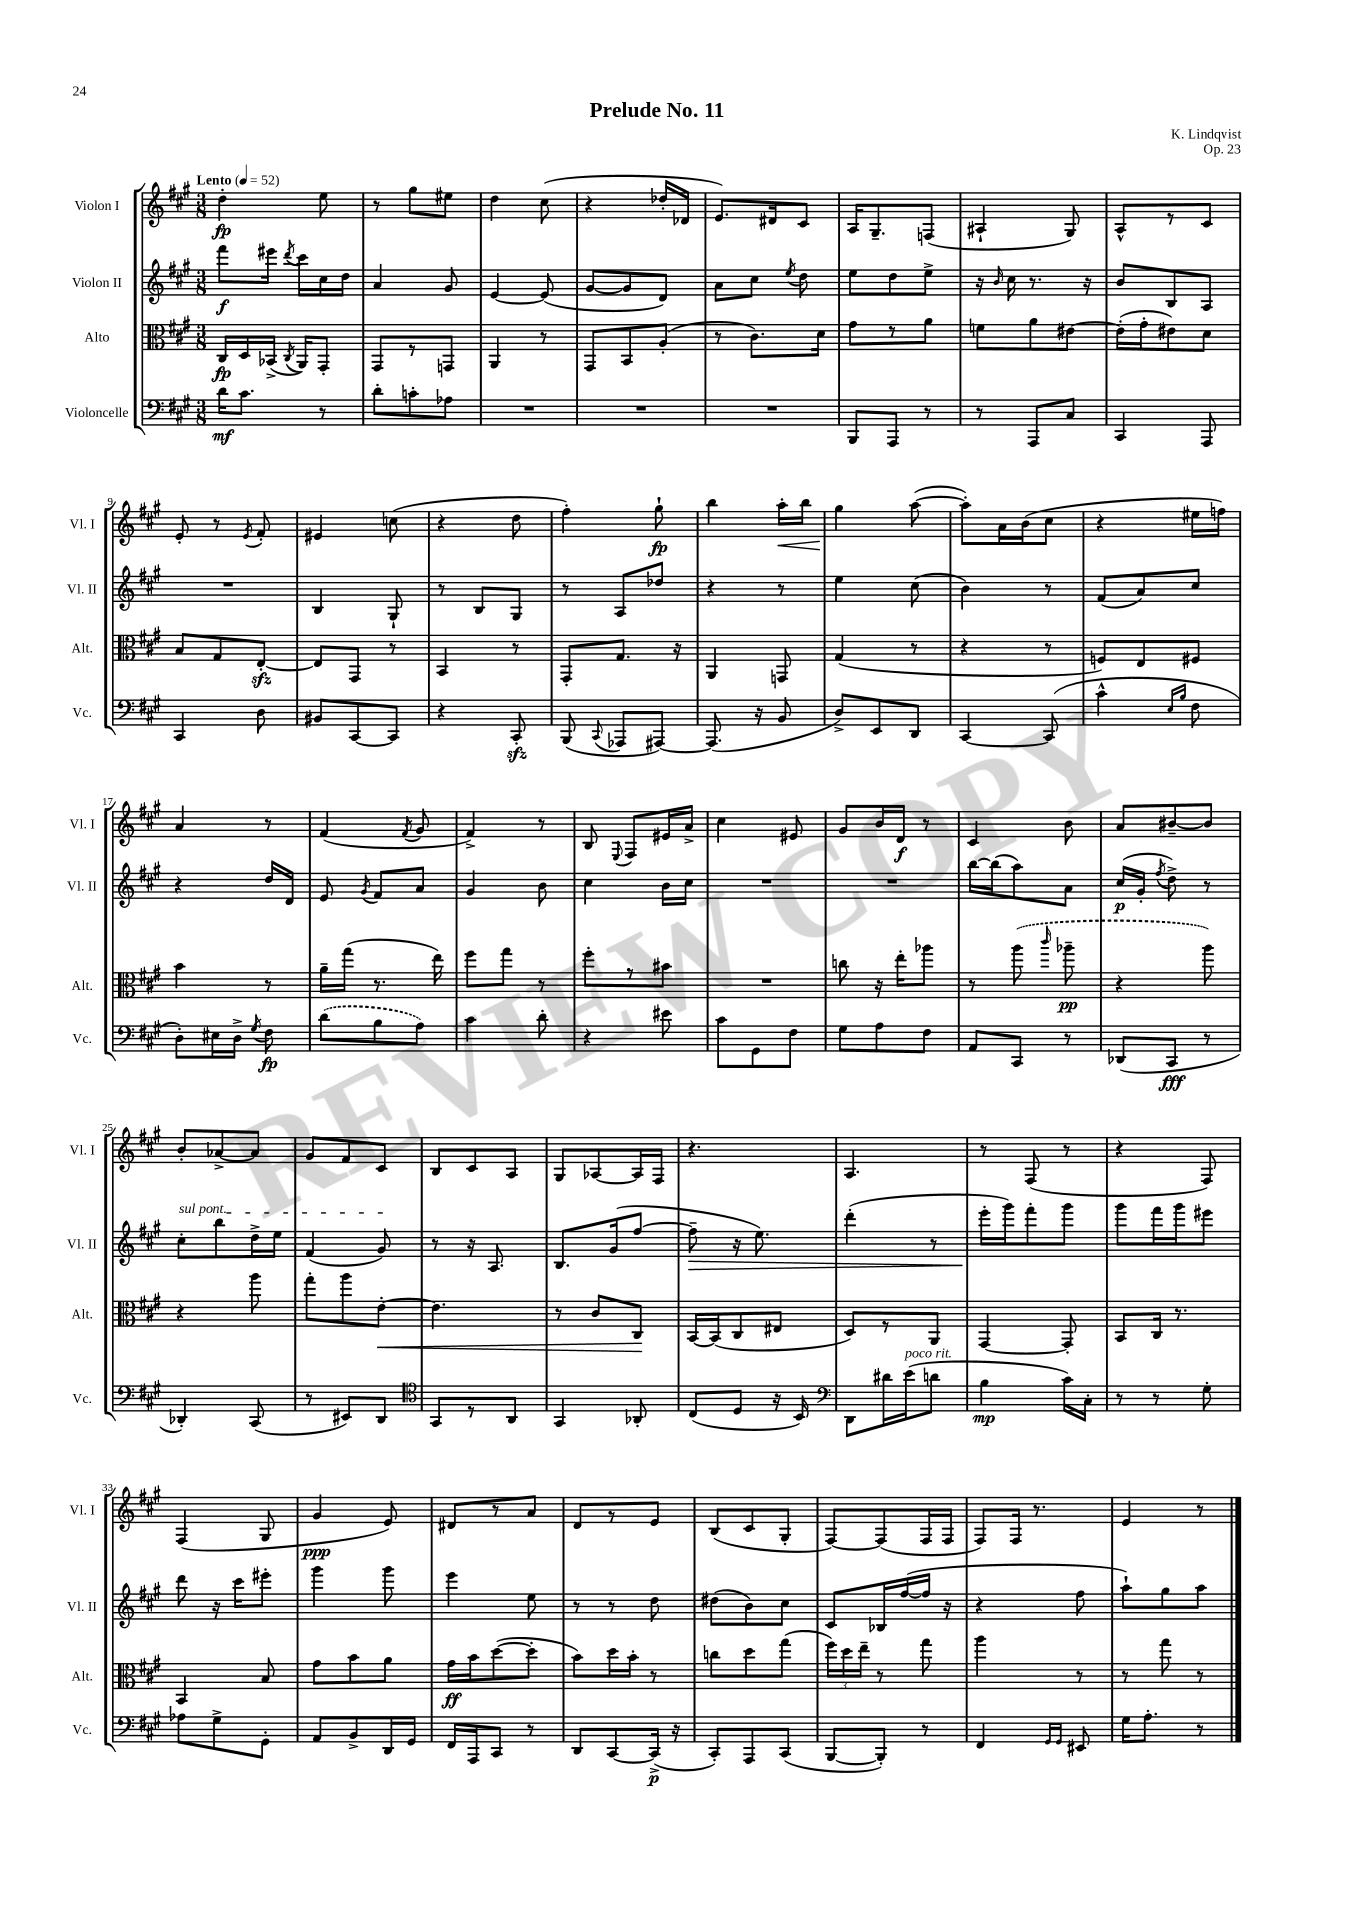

**kern	**kern	**kern	**kern
*staff4	*staff3	*staff2	*staff1
*clefF4	*clefC3	*clefG2	*clefG2
*k[f#c#g#]	*k[f#c#g#]	*k[f#c#g#]	*k[f#c#g#]
*M3/8	*M3/8	*M3/8	*M3/8
*MM52	*MM52	*MM52	*MM52
16d\LK	16C#/LL	8fff#\L	4dd'\
8.c#\J	16D/	.	.
.	(16BB-^/JJ	16eee#\Jk	.
.	8qC#/	8qddd/	.
.	16AA/LK)	16ccc#\LL	.
8r	8GG#'/J	16cc#\	8ee\
.	.	16dd\JJ	.
=	=	=	=
8d'\L	8GG#/L	4a/	8r
8c'\	8r	.	8gg#\L
8A-\J	8GG/J	8g#/	8ee#\J
=	=	=	=
4.r	4AA/	[4e/	4dd\
.	8r	(8e/]	(8cc#\
=	=	=	=
4.r	8GG#/L	[8g#/L	4r
.	8BB/	8g#/]	.
.	(8A'/J	8d/J)	16dd-'/LL
.	.	.	16d-/JJ
=	=	=	=
4.r	8r	8a\L	8.e/L)
.	8.c#\L)	8cc#\J	.
.	.	.	16d#/k
.	.	8qee/	.
.	.	8dd\	8c#/J
.	16d\Jk	.	.
=	=	=	=
8BBB/L	8g#\L	8ee\L	16A/LK
.	.	.	8.G#~/
8AAA/J	8r	8dd\	.
8r	8a\J	8ee^\J	(8F/J
=	=	=	=
8r	8f\L	16r	4A#`/
.	.	16qqb/	.
.	.	16cc#\	.
8AAA/L	8a\	8.r	.
8C#/J	[8e#\J	.	8G#/)
.	.	16r	.
=	=	=	=
4CC#/	(16e#'\]LL	8b/L	8A^^/L
.	16g#'\J	.	.
.	8e#\)	8B/	8r
8AAA/	8d\J	8A/J	8c#/J
=	=	=	=
4CC#/	8B/L	4.r	8e'/
.	8G#/	.	8r
.	.	.	8qe/
8D\	[8E'/J	.	8f#'/
=	=	=	=
8BB#/L	8E/]L	4B/	4e#/
[8CC#/	8GG#/J	.	.
8CC#/]J	8r	8G#`/	(8cc\
=	=	=	=
4r	4BB/	8r	4r
.	.	8B/L	.
8CC#'/	8r	8G#/J	8dd\
=	=	=	=
(8BBB/	8GG#'/L	8r	4ff#'\)
8qqCC#/	.	.	.
8AAA-/L	8.G#/J	8A/L	.
[8AAA#/J)	.	8dd-/J	8gg#`\
.	16r	.	.
=	=	=	=
(8.AAA#/]	4AA/	4r	4bb\
16r	.	.	.
8BB/	8GG/	8r	16aa'\LL
.	.	.	16bb\JJ
=	=	=	=
8D^/L)	(4G#/	4ee\	4gg#\
8EE/	.	.	.
8DD/J	8r	(8cc#\	([8aa\
=	=	=	=
[4CC#/	4r	4b\)	8aa'\]L)
.	.	.	16a\L
.	.	.	(16b\J
(8CC#/]	8r	8r	8cc#\J
=	=	=	=
4c#^^\	8F/L)	(8f#/L	4r
.	8E/	8a/)	.
16qqE/LL	.	.	.
16qqB/JJ	.	.	.
8F#\	8F#/J	8cc#/J	16ee#\LL
.	.	.	16ff\JJ)
=	=	=	=
8D'\L)	4b\	4r	4a/
16E#\L	.	.	.
16D^\JJ	.	.	.
8qG#/	.	.	.
8F#\	8r	16dd/LL	8r
.	.	16d/JJ	.
=	=	=	=
(8d\L	16a~\LL	8e/	(4f#/
.	(16gg#\JJ	.	.
.	.	8qg#/	.
8B\	8.r	8f#/L	.
.	.	.	8qf#/
8A\J)	.	8a/J	8g#/
.	16ee\)	.	.
=	=	=	=
4c#\	8ff#\L	4g#/	4f#^/)
.	8gg#\J	.	.
8d'\	8r	8b\	8r
=	=	=	=
4r	8ff#'\L	4cc#\	8B/
.	.	.	8qqE/
.	8r	.	8F#/L
8e#\	8b#\J	16b\LL	16e#/L
.	.	16cc#\JJ	16a^/JJ
=	=	=	=
8c#\L	4.r	4.r	4cc#\
8GG#\	.	.	.
8F#\J	.	.	8e#/
=	=	=	=
8G#\L	8cc\	4.r	8g#/L
8A\	16r	.	16b/L
.	16ee'\LK	.	16d/JJ
8F#\J	8aa-\J	.	8r
=	=	=	=
8AA/L	8r	[16bb\LL	4c#/
.	.	(16bb\]J	.
8CC#/J	(8aa\	8aa\)	.
.	16qqccc#/	.	.
8r	8aa-~\	8a\J	8b\
=	=	=	=
(8DD-/L	4r	(16cc#/LL	8a/L
.	.	16g#'/JJ	.
.	.	8qff#/	.
8CC#/J	.	8dd^\)	[8b#~/
8r	8aa\)	8r	8b#/]J
=	=	=	=
4DD-'/)	4r	8cc#'\L	8b'/L
.	.	8bb\	[8a-^/
(8CC#/	8aa\	16dd^\L	8a-/]J
.	.	16ee\JJ	.
=	=	=	=
8r	8gg#'\L	(4f#/	8g#/L
8EE#/L)	8aa\	.	8f#/
8DD/J	[8e'\J	8g#/)	8c#/J
=	=	=	=
*clefC4	*	*	*
8GG#/L	4.e\]	8r	8B/L
8r	.	16r	8c#/
.	.	8.A/	.
8AA/J	.	.	8A/J
=	=	=	=
4GG#/	8r	8.B/L	8G#/L
.	8c#/L	.	[8A-/
.	.	(16g#/k	.
8AA-'/	8C#/J	[8ff#/J	16A-/]L
.	.	.	16F#/JJ
=	=	=	=
(8C#/L	[16BB/LL	8ff#~\]	4.r
.	(16BB/]J	.	.
8D/J	8C#/	16r	.
.	.	8.ee\)	.
16r	8E#/J	.	.
16BB/)	.	.	.
=	=	=	=
*clefF4	*	*	*
8DD\L	8D/L)	(4ddd'\	4.A/
16d#\L	8r	.	.
(16e\J	.	.	.
8d\J	8AA/J	8r	.
=	=	=	=
4B\	[4GG#/	16eee'\LL	8r
.	.	16ggg#\J)	.
.	.	8fff#'\	(8F#/
16c#\LL)	8GG#'/]	8ggg#\J	8r
16C#'\JJ	.	.	.
=	=	=	=
8r	8BB/L	8ggg#\L	4r
8r	16C#/Jk	16fff#\L	.
.	8.r	16ggg#\J	.
8G#'\	.	8eee#\J	8F#/)
=	=	=	=
8A-\L	4BB/	8ddd\	(4F#/
8G#^\	.	16r	.
.	.	16ccc#\LK	.
8GG#'\J	8B/	8eee#'\J	8G#/
=	=	=	=
8AA/L	8g#\L	4ggg#\	4g#/
8BB^/	8b\	.	.
16DD/L	8a\J	8ggg#\	8e/)
16GG#/JJ	.	.	.
=	=	=	=
16FF#/LL	16g#\LL	4eee\	8d#/L
16AAA/J	16b\J	.	.
8CC#/J	([8dd\	.	8r
8r	8dd'\]J	8ee\	8a/J
=	=	=	=
8DD/L	8b\L)	8r	8d/L
[8CC#/	16dd\L	8r	8r
.	16b'\JJ	.	.
(16CC#^/]Jk	8r	8dd\	8e/J
16r	.	.	.
=	=	=	=
8CC#'/L)	8cc\L	(8dd#\L	(8B/L
8AAA/	8dd\	8b\)	8c#/
(8CC#/J	(8gg#\J	8cc#\J	8G#'/J
=	=	=	=
[8BBB/L	24ff#\LL)	8c#/L	[8F#/L)
.	24dd\	.	.
.	24ee~\JJ	.	.
8BBB'/]J)	8r	16B-/L	(8F#/]
.	.	([16ff#/	.
8r	8gg#\	16ff#/]JJ	16F#/L
.	.	16r	16F#/JJ
=	=	=	=
4FF#/	4aa\	4r	8F#/L)
.	.	.	16F#/Jk
.	.	.	8.r
16qqGG#/LL	.	.	.
16qqGG#/JJ	.	.	.
8EE#/	8r	8ff#\	.
=	=	=	=
16G#\LK	8r	8aa`\L)	4e/
8.A'\J	.	.	.
.	8gg#\	8gg#\	.
8r	8r	8aa\J	8r
==	==	==	==
*-	*-	*-	*-
